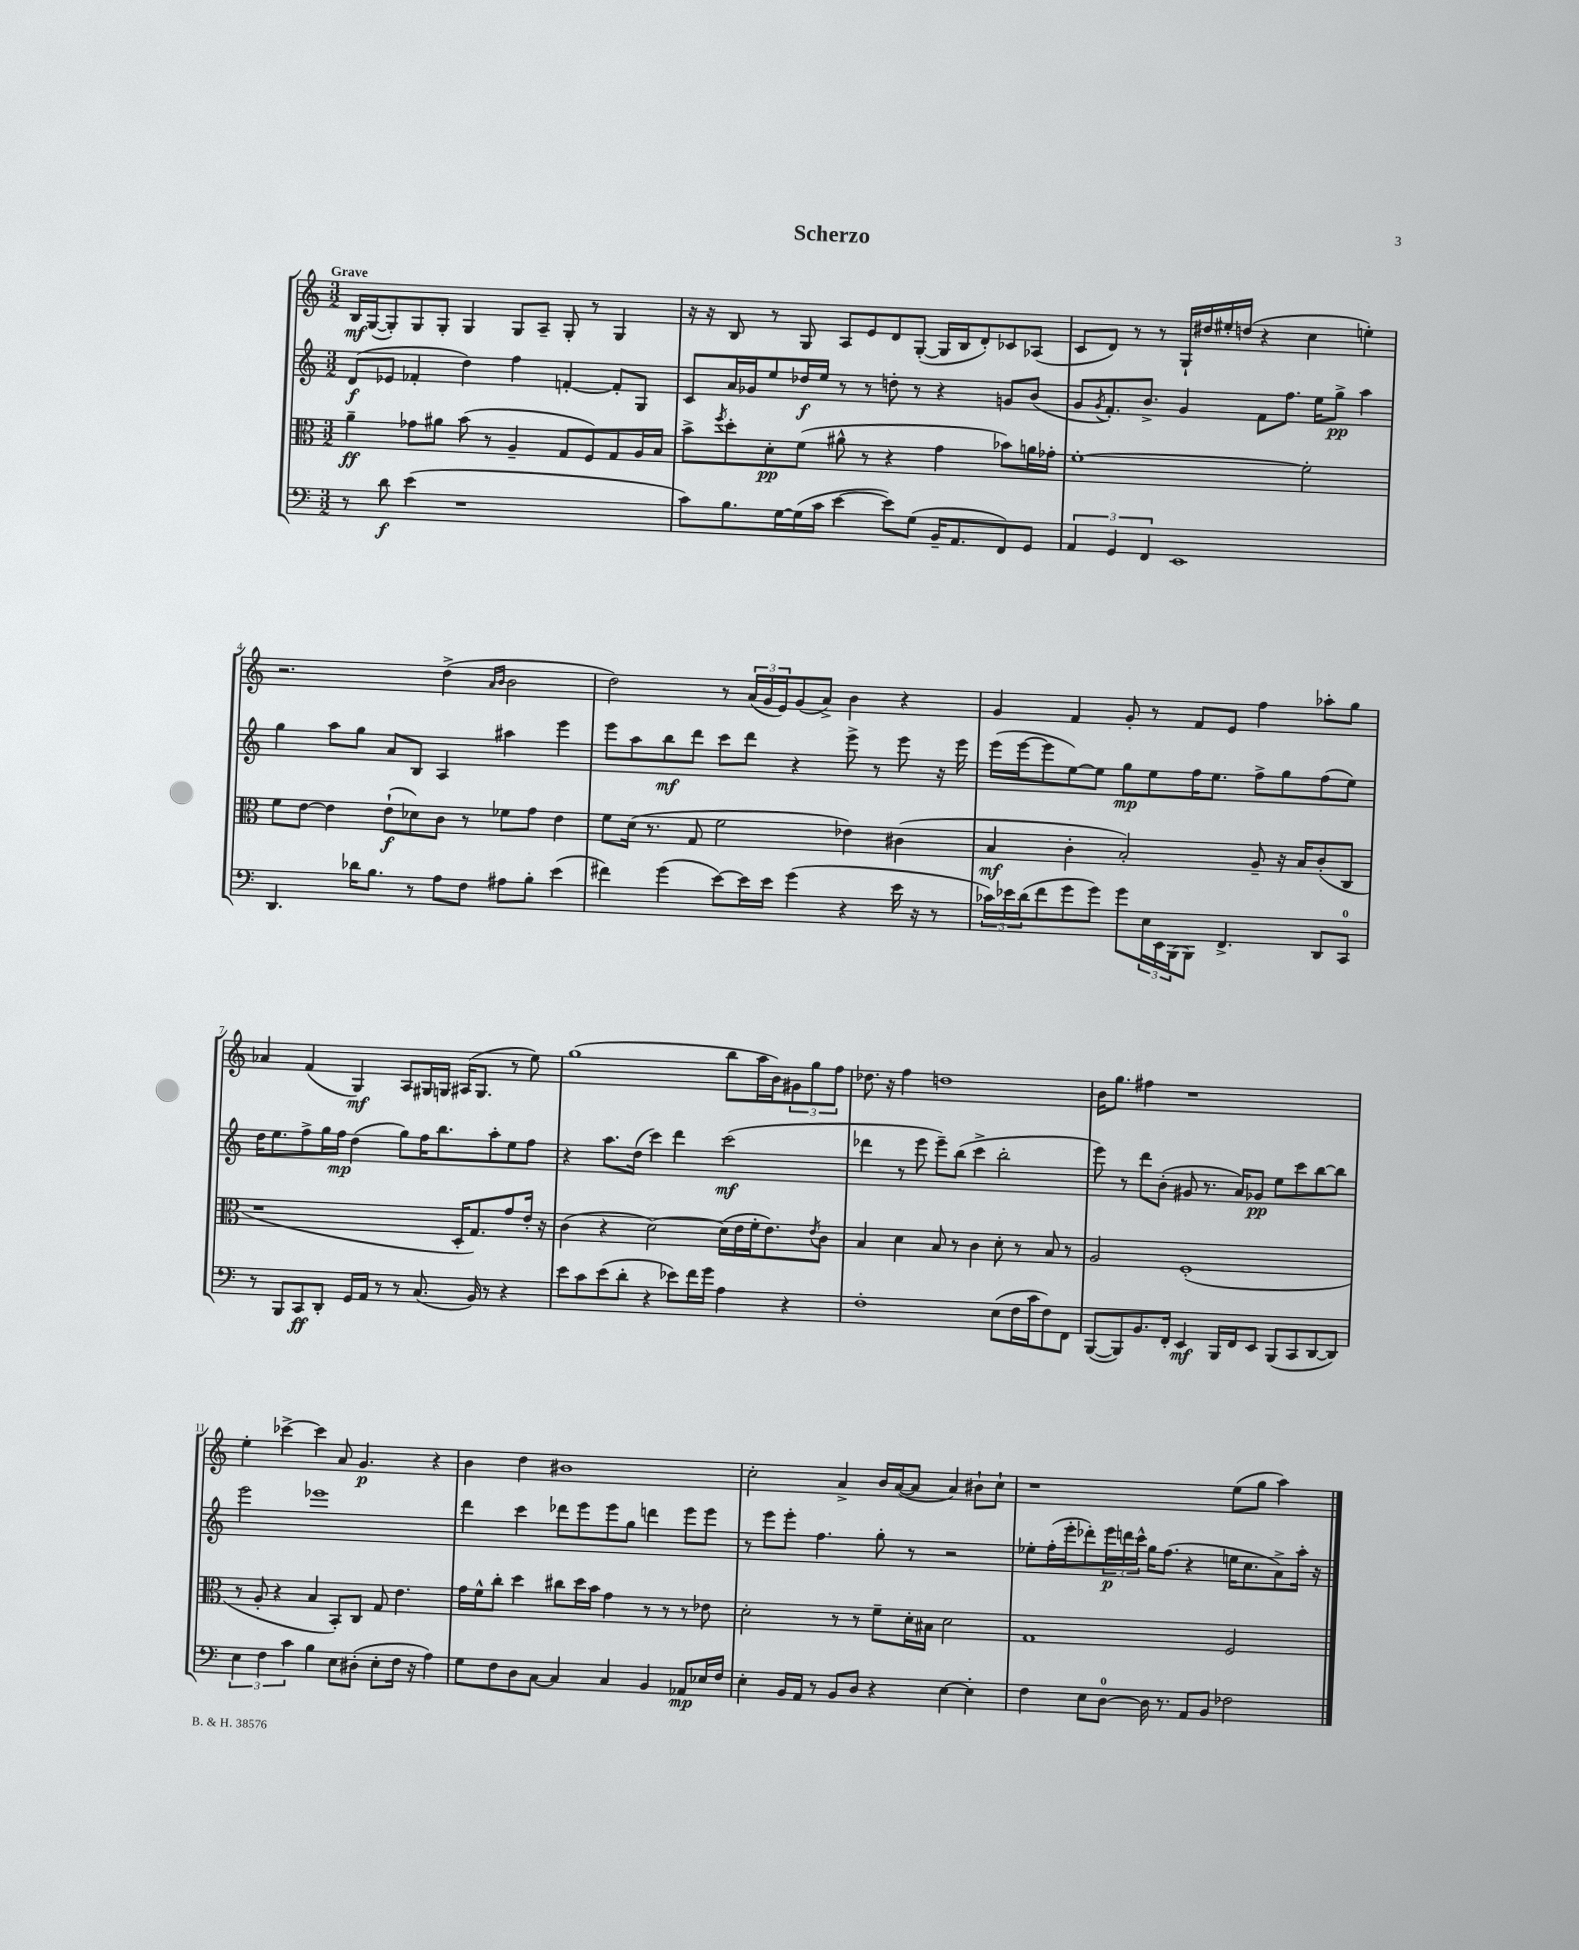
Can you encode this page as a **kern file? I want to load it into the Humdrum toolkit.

**kern	**kern	**kern	**kern
*staff4	*staff3	*staff2	*staff1
*clefF4	*clefC3	*clefG2	*clefG2
*k[]	*k[]	*k[]	*k[]
*M3/2	*M3/2	*M3/2	*M3/2
8r	4a~	(8d	16B
.	.	.	([16G
8d	.	8e-	8G'])
(4e	8g-	4f-'	8G
.	8a#	.	8G'
1r	(8b	4dd)	4G
.	8r	.	.
.	4A~	4ff	8G
.	.	.	8A~
.	8G	[4f'	8G'
.	8F)	.	8r
.	8G	8f']	4G
.	16A	8G	.
.	16B	.	.
=	=	=	=
8c)	8b^	8c	16r
.	.	.	16r
.	8qff	.	.
8.B	8dd'	16a	8B
.	.	16g-	.
.	8d'	8ee	8r
[16G	.	.	.
(16G]	(8f	16dd-	8G
16c	.	16ee	.
[4e	8a#^^	8r	8A
.	8r	8r	8e
8e])	4r	8dd'	8d
(8G	.	8r	([8G'
16BB~	4g	4r	16G]
8.AA	.	.	16B
.	.	.	8d')
8FF)	8b-)	8g	8c-
8GG	16a	(8b	(8A-
.	16g-'	.	.
=	=	=	=
6AA	[1f'	8g	8c
.	.	8qg	.
.	.	8.f')	8d)
6GG	.	.	.
.	.	.	8r
.	.	8.b^	.
6FF	.	.	.
.	.	.	8r
1EE	.	4g	16G`
.	.	.	16dd#
.	.	.	16ee#'
.	.	.	(16dd
.	.	8f	4r
.	.	8.ff	.
.	2f']	.	4cc
.	.	16ee	.
.	.	8gg^	.
.	.	4aa	4ee')
=	=	=	=
4.DD	8f	4gg	2.r
.	[8e	.	.
.	4e]	8aa	.
16d-	.	8gg	.
8.B	.	.	.
.	(8e`	8a	.
8r	8d-)	8B	.
8A	8c	4A	(4dd^
8F	8r	.	.
.	.	.	16qqa
.	.	.	16qqb
8A#	8f-	4aa#	2b
8B'	8g	.	.
(4e	4e	4eee	.
=	=	=	=
4f#)	8f	8eee	2dd)
.	(16d	8aa	.
.	8.r	.	.
(4g	.	8bb	.
.	8G	8ddd	.
[8e)	2f	8ccc	8r
16e]	.	8ddd	(24a
.	.	.	24g
16e	.	.	.
.	.	.	24e)
(4g	.	4r	(8g
.	.	.	8a^)
4r	4e-)	8eee^	4b
.	.	8r	.
16e	(4c#	8eee	4r
16r	.	.	.
8r	.	16r	.
.	.	16eee	.
=	=	=	=
24c-)	4B	(16eee	4g
24e-	.	.	.
.	.	[16eee	.
(24d	.	.	.
8f	.	8eee]	.
8g	4c'	[8ee)	4f
8g)	.	8ee]	.
8g	2B')	8gg	8g'
24E	.	8ee	8r
24EE	.	.	.
(24BBB	.	.	.
8BBB)	.	16ff	8f
.	.	8.ee	.
4.FF^	.	.	8e
.	8A~	8ff^	4ff
.	16r	8gg	.
.	16B	.	.
8DD	(8c'	(8ff	8aa-'
8CC	8C	8ee)	8gg
=	=	=	=
8r	1r	16dd	4a-
.	.	8.ee	.
8BBB	.	.	.
8CC	.	8ff^	(4f
8DD'	.	16gg	.
.	.	16ff	.
16GG	.	(4dd	4G)
16AA	.	.	.
8r	.	.	.
8r	.	8gg)	8A
(8.C	.	16ff	16G#
.	.	8.bb	16G
.	16D'	.	(16A#
16BB)	8.G)	.	8.G
8r	.	8aa'	.
4r	8g	8ee	8r
.	16e'	8ff	8ee)
.	16r	.	.
=	=	=	=
8e	(4c	4r	(1gg
8c	.	.	.
(8e	4r	8.aa	.
8d'	.	.	.
.	.	(16dd	.
4r	[2d)	4ccc)	.
8e-)	.	4ddd	.
16f	.	.	.
16g	.	.	.
4A	(16d]	(2ccc	8bb
.	16e	.	.
.	16f'	.	16aa
.	8.e)	.	16b)
4r	.	.	12g#
.	.	.	12gg
.	8qe	.	.
.	8c	.	.
.	.	.	12ff
=	=	=	=
1F'	4B	4ddd-	8.dd-
.	.	.	16r
.	4d	8r	4ff
.	.	8eee	.
.	8B	8eee~)	1dd
.	8r	(8bb	.
.	4c	4ccc^	.
(8E	8d'	2bb'	.
16F	8r	.	.
16c	.	.	.
8F)	8B	.	.
8FF	8r	.	.
=	=	=	=
([8BBB	2A	8eee)	16b
.	.	.	8.gg
8BBB])	.	8r	.
8.BB	.	8ddd	4ff#
.	.	(8b'	.
16FF'	.	.	.
4EE	(1F'	8g#	1r
.	.	8.r	.
16BBB	.	.	.
16FF	.	16a)	.
8EE	.	8g-	.
(8BBB	.	8ee	.
8CC	.	8ccc	.
[8DD	.	[8bb	.
8DD])	.	8bb]	.
=	=	=	=
6E	8r	2eee	4ee'
.	8A'	.	.
6F	.	.	.
.	4r	.	[4ccc-^
6c	.	.	.
4B	4B	1eee-	4ccc-]
8E	8BB')	.	8a
(8D#'	8C	.	4.g
8E'	8G	.	.
16F	4.e	.	.
16r	.	.	.
4A)	.	.	4r
=	=	=	=
8G	16g	4ddd	4b
.	16f^^	.	.
8F	8cc'	.	.
8D	4dd	4ccc	4dd
[8C	.	.	.
4C]	8cc#	8ddd-	1b#
.	16dd	8eee	.
.	16b	.	.
4C	4g	8eee	.
.	.	8gg	.
4BB	8r	4ddd	.
.	8r	.	.
8AA-	8r	8eee	.
16E-	8e-	8eee	.
16F	.	.	.
=	=	=	=
4E'	2d'	8r	2cc'
.	.	8eee	.
16BB	.	8eee'	.
16AA	.	.	.
8r	.	4.ff	.
8BB	8r	.	4a^
8D	8r	.	.
4r	8f~	8gg'	16b
.	.	.	([16a
.	16d'	8r	8a]
.	16B#	.	.
[4E	2d	2r	4a)
4E']	.	.	8b#`
.	.	.	8cc`
=	=	=	=
4F	1G	8ee-'	1r
.	.	(16ff'	.
.	.	16eee'	.
8E	.	8ddd-')	.
[8D	.	24eee	.
.	.	24ddd	.
.	.	24ccc^^	.
16D]	.	16gg	.
8.r	.	(8.ff	.
8AA	.	4r	.
8BB	.	.	.
2F-	2F	16ee	(8ee
.	.	8.cc	.
.	.	.	8gg
.	.	8a^)	4aa)
.	.	16aa'	.
.	.	16r	.
==	==	==	==
*-	*-	*-	*-
